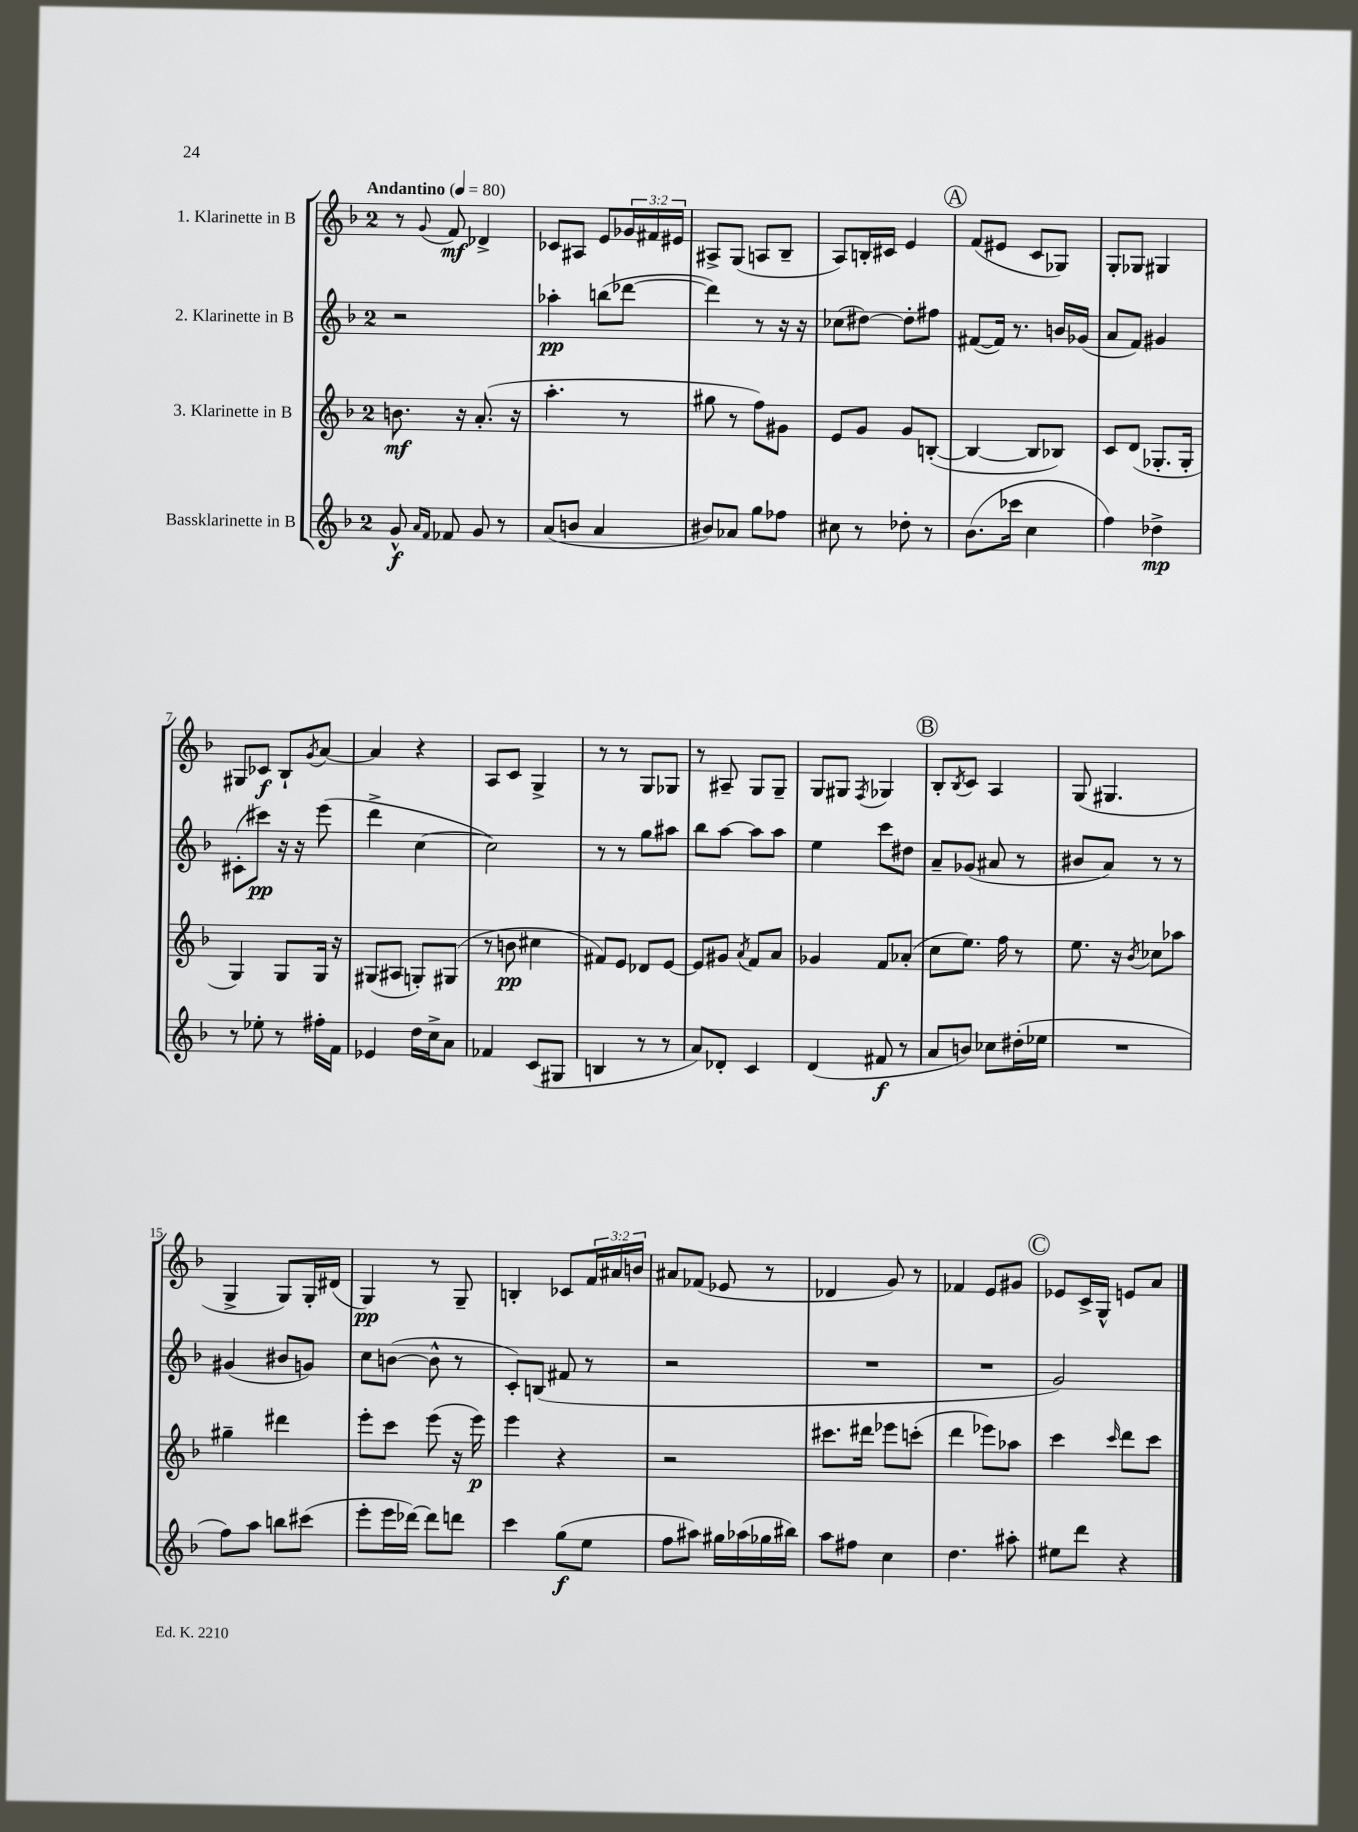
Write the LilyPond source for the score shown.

<<
\new StaffGroup <<
\new Staff = "s0" \with { instrumentName = "1. Klarinette in B" } {
    \clef treble \key f \major \once \override Staff.TimeSignature.style = #'single-digit \time 2/4 \override Staff.TupletNumber.text = #tuplet-number::calc-fraction-text \tempo "Andantino" 4 = 80
    r8 \appoggiatura { g'8 } f'8\mf des'4-> |
    ces'8 ais8 e'8 \tuplet 3/2 { ges'16 fis'16 eis'16 } |
    ais8-> g8( a8 bes8-- |
    a8) b16-. cis'16 e'4 |
    \mark \markup { \circle "A" } f'8( eis'8 c'8 ges8) |
    g8-. ges8 gis4 |
    gis8 ces'8\f bes8-! \acciaccatura { g'8 } a'8~ |
    a'4 r4 |
    a8 c'8 g4-> |
    r8 r8 g8 ges8 |
    r8 ais8-- g8 g8-- |
    g8 gis8 \acciaccatura { f8 } ges4 |
    \mark \markup { \circle "B" } bes8-. \acciaccatura { bes8 } c'8 a4 |
    g8( gis4. |
    g4-> g8) g16-. dis'16( |
    g4\pp) r8 g8-- |
    b4-. ces'8 \tuplet 3/2 { f'16 ais'16 b'16 } |
    ais'8 fes'8( ees'8 r8 |
    des'4 g'8) r8 |
    fes'4 e'8 gis'8 |
    \mark \markup { \circle "C" } ees'8 c'16-> g16-^ e'8 a'8 \bar "|." |
}
\new Staff = "s1" \with { instrumentName = "2. Klarinette in B" } {
    \clef treble \key f \major \once \override Staff.TimeSignature.style = #'single-digit \time 2/4
    r2 |
    aes''4-.\pp b''8( des'''8~ |
    des'''4) r8 r16 r16 |
    ces''8( dis''8~) dis''8-. fis''8 |
    \mark \markup { \circle "A" } fis'8~( fis'16) r8. b'16 ges'16( |
    a'8 f'8) gis'4 |
    cis'8-.( cis'''8\pp) r16 r16 e'''8( |
    d'''4-> c''4~ |
    c''2) |
    r8 r8 g''8 ais''8 |
    bes''8 a''8~ a''8 a''8 |
    e''4 c'''8 dis''8 |
    \mark \markup { \circle "B" } a'8-- ges'8( ais'8 r8 |
    bis'8 a'8) r8 r8 |
    gis'4( bis'8 g'8) |
    c''8 b'8~( b'8-^ r8 |
    c'8-.) b8( fis'8 r8 |
    r2 |
    R2 |
    R2 |
    \mark \markup { \circle "C" } g'2) \bar "|." |
}
\new Staff = "s2" \with { instrumentName = "3. Klarinette in B" } {
    \clef treble \key f \major \once \override Staff.TimeSignature.style = #'single-digit \time 2/4
    b'8.\mf r16 a'8.-.( r16 |
    a''4.-. r8 |
    gis''8 r8 f''8) gis'8 |
    e'8 g'8 g'8 b8~-.( |
    \mark \markup { \circle "A" } b4~ b8 bes8) |
    c'8 d'8( ges8.-. ges16-. |
    g4) g8 g16 r16 |
    gis8( ais8 g8-.) gis8( |
    r8 b'8\pp cis''4 |
    fis'8) e'8 des'8 e'8~ |
    e'8 gis'8 \acciaccatura { a'8 } f'8 a'8 |
    ges'4 f'8 aes'8-.( |
    \mark \markup { \circle "B" } c''8 e''8.) f''16 r8 |
    e''8. r16 \acciaccatura { bes'8 } ces''8 aes''8 |
    gis''4-- dis'''4 |
    e'''8-. c'''8 e'''8( r16 e'''16\p) |
    e'''4 r4 |
    r2 |
    cis'''8. dis'''16 ees'''8 c'''8-.( |
    d'''4 ees'''8) aes''8 |
    \mark \markup { \circle "C" } c'''4 \grace { c'''16 } d'''8 c'''8 \bar "|." |
}
\new Staff = "s3" \with { instrumentName = "Bassklarinette in B" } {
    \clef treble \key f \major \once \override Staff.TimeSignature.style = #'single-digit \time 2/4
    g'8-^\f \grace { a'16 f'16 } fes'8 g'8 r8 |
    a'8( b'8 a'4 |
    bis'8) aes'8 g''8 fes''8 |
    cis''8 r8 des''8-. r8 |
    \mark \markup { \circle "A" } bes'8.( ces'''16 c''4 |
    f''4) des''4->\mp |
    r8 ees''8-. r8 fis''16-. f'16 |
    ees'4 d''16 c''16-> a'8 |
    fes'4 c'8( gis8 |
    b4 r8 r8 |
    a'8) des'8-. c'4 |
    d'4( fis'8\f r8 |
    \mark \markup { \circle "B" } a'8 b'8) ces''8 dis''16-.( ees''16 |
    R2 |
    f''8) a''8 b''8 cis'''8( |
    e'''8-. e'''16 des'''16~) des'''8 d'''8 |
    c'''4 g''8\f( e''8 |
    f''8 ais''8) gis''16 aes''16( ges''16 bis''16) |
    a''8 fis''8 c''4 |
    d''4. ais''8-. |
    \mark \markup { \circle "C" } eis''8 d'''8 r4 \bar "|." |
}
>>
>>
